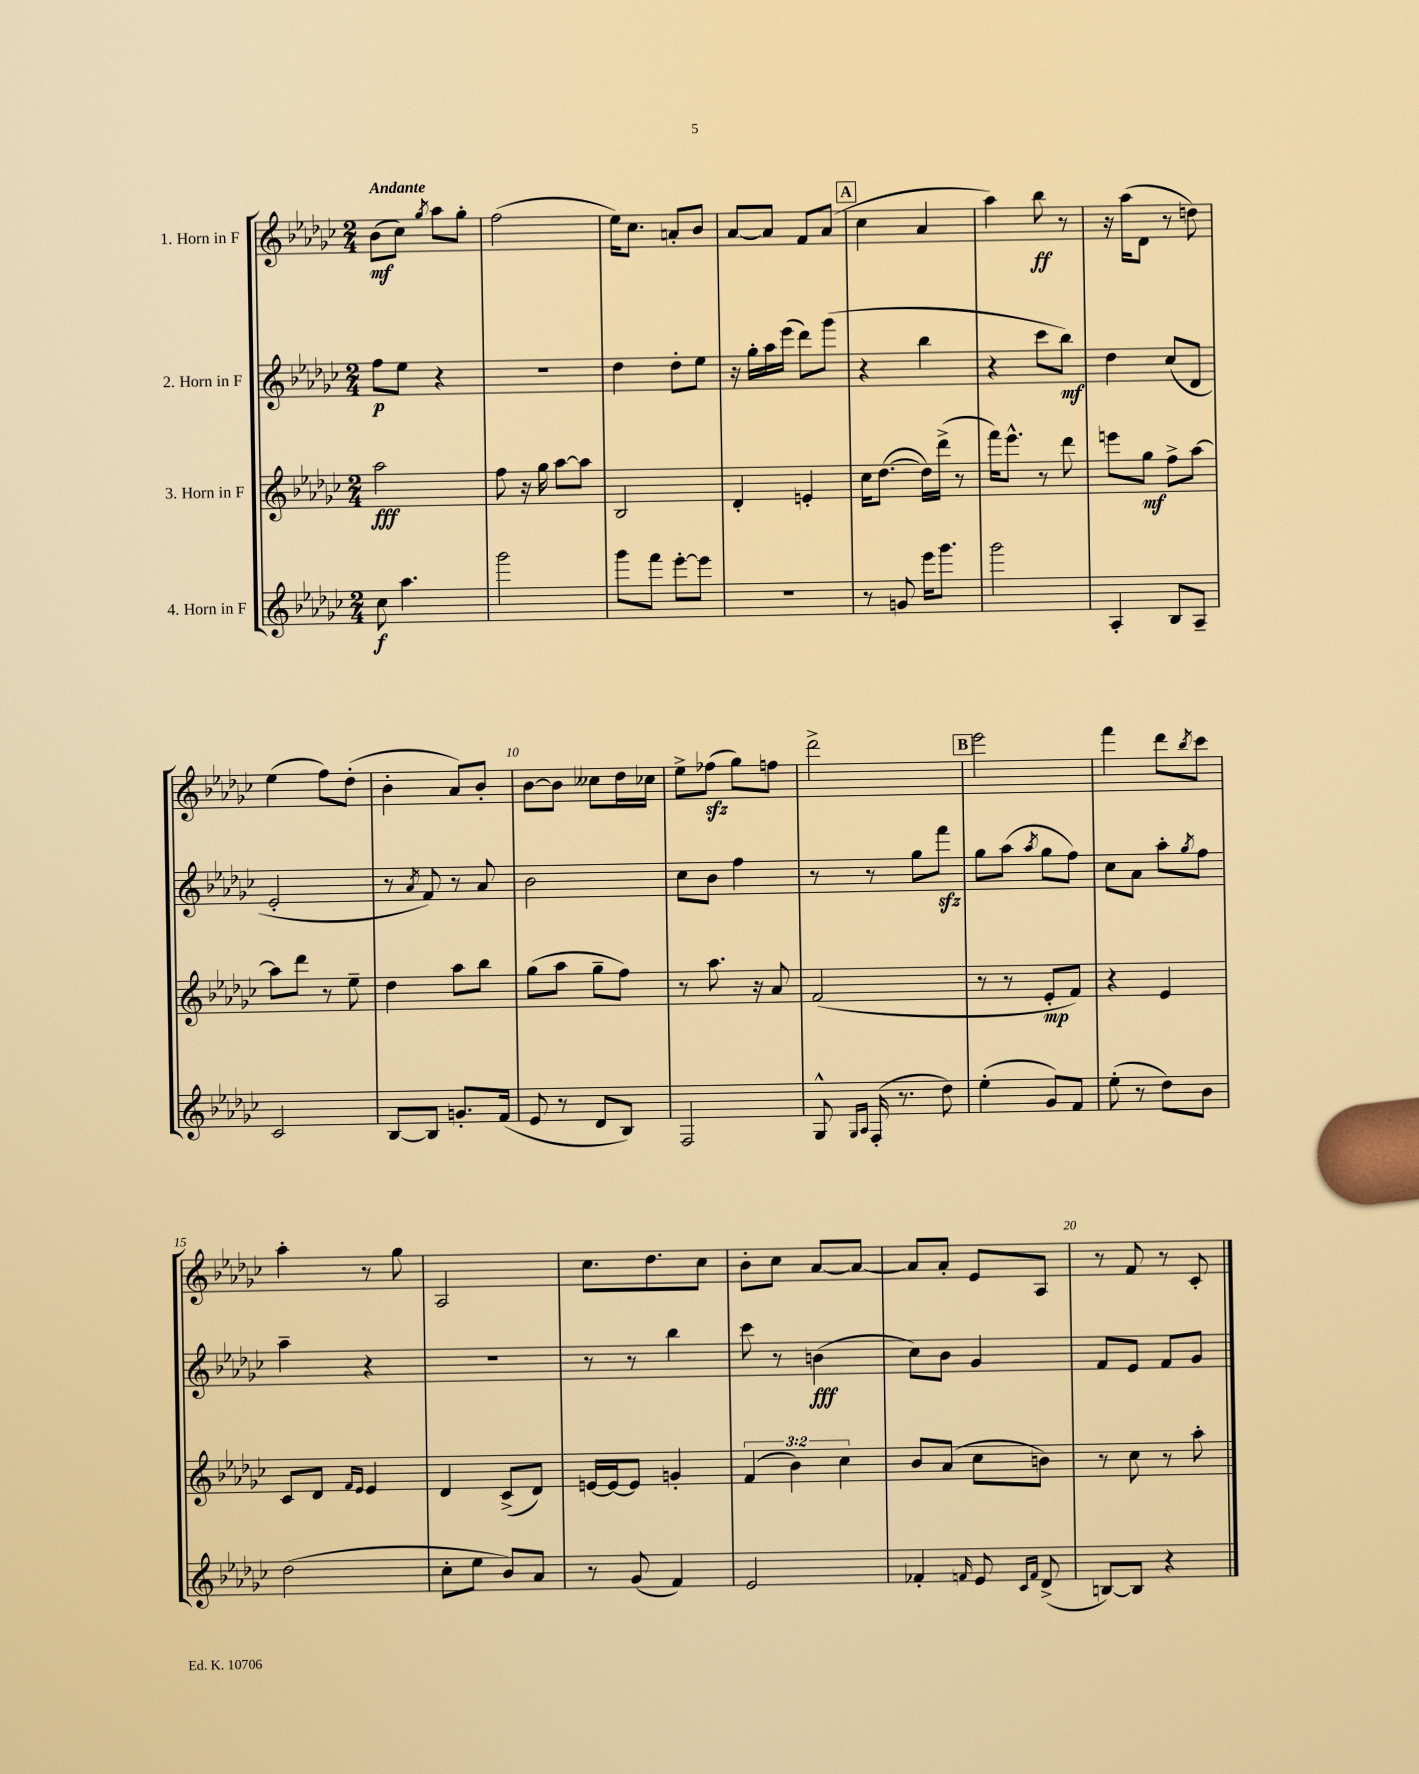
<<
\new StaffGroup <<
\new Staff = "s0" \with { instrumentName = "1. Horn in F" } {
    \clef treble \key ges \major \numericTimeSignature \time 2/4 \tempo "Andante"
    bes'8\mf( ces''8) \acciaccatura { ges''8 } aes''8 ges''8-. |
    f''2( |
    ees''16) ces''8. a'8-. bes'8 |
    aes'8~ aes'8 f'8 aes'8( |
    \mark \markup { \box "A" } ces''4 aes'4 |
    aes''4) bes''8\ff r8 |
    r16 aes''16( des'8 r8 d''8) |
    ees''4( f''8) des''8-.( |
    bes'4-. aes'8) bes'8-. |
    bes'8~ bes'8 ceses''8 des''16 ces''16 |
    ees''8-> fes''8\sfz( ges''8) f''8 |
    des'''2-> |
    \mark \markup { \box "B" } ees'''2 |
    f'''4 des'''8 \acciaccatura { bes''8 } ces'''8 |
    aes''4-. r8 ges''8 |
    aes2 |
    ces''8. des''8. ces''8 |
    bes'8-. ces''8 aes'8~ aes'8~ |
    aes'8 aes'8-. ees'8 aes8 |
    r8 f'8 r8 ces'8-. \bar "|." |
}
\new Staff = "s1" \with { instrumentName = "2. Horn in F" } {
    \clef treble \key ges \major \numericTimeSignature \time 2/4
    f''8\p ees''8 r4 |
    r2 |
    des''4 des''8-. ees''8 |
    r16 ges''16-. aes''16 ees'''16( des'''8) ges'''8( |
    \mark \markup { \box "A" } r4 bes''4 |
    r4 ces'''8 bes''8\mf) |
    des''4 ces''8( des'8 |
    ees'2-. |
    r8 \acciaccatura { aes'8 } f'8) r8 aes'8 |
    bes'2 |
    ces''8 bes'8 f''4 |
    r8 r8 ges''8 f'''8\sfz |
    \mark \markup { \box "B" } ges''8 aes''8( \acciaccatura { aes''8 } ges''8 f''8) |
    ces''8 aes'8 aes''8-. \acciaccatura { ges''8 } f''8 |
    aes''4-- r4 |
    r2 |
    r8 r8 bes''4 |
    ces'''8 r8 b'4\fff( |
    ces''8) bes'8 ges'4 |
    f'8 ees'8 f'8 ges'8 \bar "|." |
}
\new Staff = "s2" \with { instrumentName = "3. Horn in F" } {
    \clef treble \key ges \major \numericTimeSignature \time 2/4 \override Staff.TupletNumber.text = #tuplet-number::calc-fraction-text
    aes''2\fff |
    f''8 r16 ges''16 aes''8~ aes''8 |
    bes2 |
    des'4-. e'4-. |
    \mark \markup { \box "A" } ces''16 des''8.~( des''16) des'''16->( r8 |
    f'''16) ees'''8.-^ r8 des'''8 |
    e'''8 ges''8\mf f''8-> aes''8~ |
    aes''8 des'''8 r8 ees''8-- |
    des''4 aes''8 bes''8 |
    ges''8( aes''8 ges''8-- f''8) |
    r8 aes''8. r16 aes'8 |
    f'2( |
    \mark \markup { \box "B" } r8 r8 ees'8-.\mp f'8) |
    r4 ees'4 |
    ces'8 des'8 \grace { f'16 ees'16 } ees'4 |
    des'4 ces'8->( des'8) |
    e'16~ e'16~ e'8 g'4-. |
    \tuplet 3/2 { f'4( bes'4) ces''4 } |
    bes'8 aes'8( ces''8 b'8) |
    r8 ces''8 r8 aes''8-. \bar "|." |
}
\new Staff = "s3" \with { instrumentName = "4. Horn in F" } {
    \clef treble \key ges \major \numericTimeSignature \time 2/4
    ces''8\f aes''4. |
    ges'''2 |
    ges'''8 f'''8 ees'''8~-. ees'''8 |
    R2 |
    \mark \markup { \box "A" } r8 g'8 ees'''16 ges'''8. |
    ges'''2 |
    aes4-. bes8 aes8-- |
    ces'2 |
    bes8~ bes8 g'8.-. f'16( |
    ees'8 r8 des'8 bes8) |
    f2 |
    ges8-^ \grace { ges16 aes16 } f16-.( r8. des''8) |
    \mark \markup { \box "B" } ees''4-.( ges'8) f'8 |
    ees''8-.( r8 des''8) bes'8 |
    des''2( |
    ces''8-. ees''8 bes'8) aes'8 |
    r8 ges'8( f'4) |
    ees'2 |
    fes'4-. \grace { f'16 } ees'8 \grace { ces'16 f'16 } des'8->( |
    b8~) b8 r4 \bar "|." |
}
>>
>>
\layout { \context { \Score \override BarNumber.break-visibility = ##(#f #t #t) barNumberVisibility = #(every-nth-bar-number-visible 5) } }
